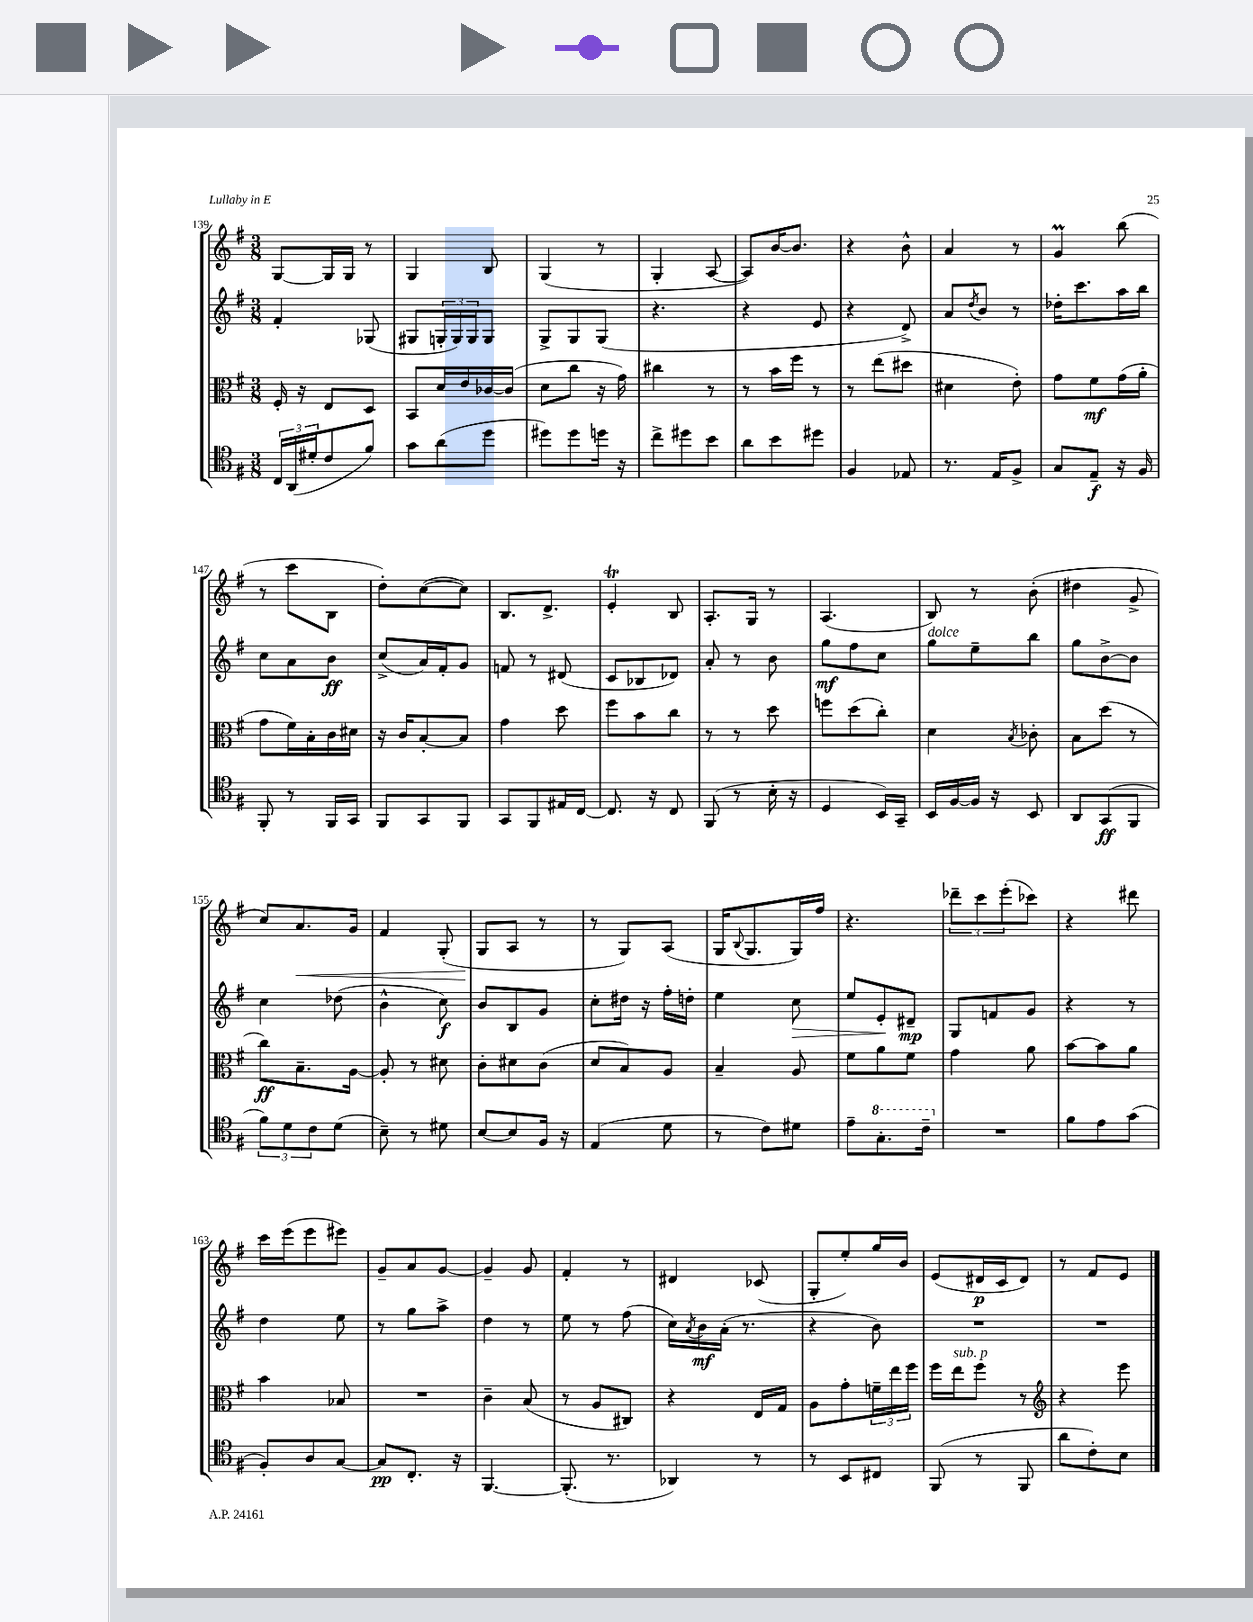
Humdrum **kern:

**kern	**dynam	**kern	**dynam	**kern	**dynam	**kern	**dynam
*part4	*part4	*part3	*part3	*part2	*part2	*part1	*part1
*staff4	*staff4	*staff3	*staff3	*staff2	*staff2	*staff1	*staff1
*clefC4	*	*clefC3	*	*clefG2	*	*clefG2	*
*k[f#]	*	*k[f#]	*	*k[f#]	*	*k[f#]	*
*M3/8	*	*M3/8	*	*M3/8	*	*M3/8	*
=139	=139	=139	=139	=139	=139	=139	=139
24C/LL	.	16F#'/	.	4f#'/	.	[8G/L	.
(24AA/	.	.	.	.	.	.	.
.	.	16r	.	.	.	.	.
24d#X'/J	.	.	.	.	.	.	.
8c/	.	8E/L	.	.	.	16G/L]	.
.	.	.	.	.	.	16G/JJ	.
8f#/J)	.	8D/J	.	(8G-X/	.	8r	.
=140	=140	=140	=140	=140	=140	=140	=140
8g\L	.	8BB/L	.	8G#X/L	.	4G/	.
(8a\	.	16d/L	.	24Gn'/L	.	.	.
.	.	.	.	24G/)	.	.	.
.	.	16e/	.	.	.	.	.
.	.	.	.	24G/J	.	.	.
8dd\J	.	[16c-X/	.	8G/J	.	8B/	.
.	.	(16c-/JJ]	.	.	.	.	.
=141	=141	=141	=141	=141	=141	=141	=141
8dd#X\L)	.	8d\L	.	8G^/L	.	(4G/	.
8dd#\	.	8cc\J	.	8G/	.	.	.
16ddn\Jk	.	16r	.	(8G/J	.	8r	.
16r	.	16g\)	.	.	.	.	.
=142	=142	=142	=142	=142	=142	=142	=142
8cc^\L	.	4cc#X\	.	4.r	.	4G'/	.
8dd#X\	.	.	.	.	.	.	.
8b\J	.	8r	.	.	.	[8A/	.
=143	=143	=143	=143	=143	=143	=143	=143
8a\L	.	8r	.	4r	.	8A/L])	.
8b\	.	16b\LL	.	.	.	[16b/K	.
.	.	16ff#\JJ	.	.	.	8.b/J]	.
8dd#X\J	.	8r	.	8e/	.	.	.
=144	=144	=144	=144	=144	=144	=144	=144
4F#/	.	8r	.	4r	.	4r	.
.	.	(8ee\L	.	.	.	.	.
8E-X/	.	8dd#X\J	.	8d^/)	.	8b^^\	.
=145	=145	=145	=145	=145	=145	=145	=145
8.r	.	4d#X\	.	8a/L	.	4a/	.
.	.	.	.	8qdd/	.	.	.
.	.	.	.	8b/J	.	.	.
16E/KL	.	.	.	.	.	.	.
8F#^/J	.	8e'\)	.	8r	.	8r	.
=146	=146	=146	=146	=146	=146	=146	=146
8G/L	.	8g\L	.	16dd-X'\KL	.	4gM/	.
.	.	.	.	8.ccc\	.	.	.
8E~/J	f	8f#\	mf	.	.	.	.
16r	.	(16g\L	.	16aa\L	.	(8bb\	.
16F#/	.	16a'\JJ	.	16bb\JJ	.	.	.
!!LO:LB:g=z
=147	=147	=147	=147	=147	=147	=147	=147
8FF#'/	.	8g\L	.	8cc\L	.	8r	.
8r	.	16f#\L)	.	8a\	.	8ccc\L	.
.	.	16B'\	.	.	.	.	.
16FF#/LL	.	16c\	.	8b\J	ff	8B\J	.
16GG/JJ	.	16d#X\JJ	.	.	.	.	.
=148	=148	=148	=148	=148	=148	=148	=148
8FF#/L	.	16r	.	(8cc^/L	.	8dd'\L)	.
.	.	16c/KL	.	.	.	.	.
8GG/	.	[8B'/	.	16a/L)	.	([8cc\	.
.	.	.	.	16f#'/J	.	.	.
8FF#/J	.	8B/J]	.	8g/J	.	8cc\J])	.
=149	=149	=149	=149	=149	=149	=149	=149
8GG/L	.	4g\	.	8fn/	.	8.B/L	.
8FF#/	.	.	.	8r	.	.	.
.	.	.	.	.	.	8.d^/J	.
16E#X/L	.	8dd\	.	(8d#X/	.	.	.
[16C/JJ	.	.	.	.	.	.	.
=150	=150	=150	=150	=150	=150	=150	=150
8.C/]	.	8ff#\L	.	8c/L	.	4eT'/	.
.	.	8b\	.	8B-X/	.	.	.
16r	.	.	.	.	.	.	.
8C/	.	8cc\J	.	8d-X/J)	.	8B/	.
=151	=151	=151	=151	=151	=151	=151	=151
(8FF#/	.	8r	.	8a'/	.	8.A'/L	.
8r	.	8r	.	8r	.	.	.
.	.	.	.	.	.	16G/Jk	.
16B'\	.	8dd\	.	8b\	.	8r	.
16r	.	.	.	.	.	.	.
=152	=152	=152	=152	=152	=152	=152	=152
4D/	.	8ffn\L	.	8gg\L	mf	(4.A/	.
.	.	(8dd\	.	8ff#\	.	.	.
16BB/LL)	.	8cc'\J)	.	8cc\J	.	.	.
16GG~/JJ	.	.	.	.	.	.	.
=153	=153	=153	=153	=153	=153	=153	=153
!	!	!	!	!LO:TX:a:i:t=dolce	!	!	!
16BB/LL	.	4d\	.	8gg\L	.	8B/)	.
[16F#/	.	.	.	.	.	.	.
16F#/JJ]	.	.	.	8ee~\	.	8r	.
16r	.	.	.	.	.	.	.
.	.	8qB/	.	.	.	.	.
8BB/	.	8c-X'\	.	8bb\J	.	(8b'\	.
=154	=154	=154	=154	=154	=154	=154	=154
8AA/L	.	8B\L	.	8gg\L	.	4dd#X\	.
(8GG/	ff	(8dd\J	.	[8b^\	.	.	.
8FF#/J	.	8r	.	8b\J]	.	8g^/	.
!!LO:LB:g=z
=155	=155	=155	=155	=155	=155	=155	=155
12f#\L)	.	8cc\L)	ff	4cc\	.	8cc/L)	.
12d\	.	.	.	.	.	.	.
!	!	!	!	!	!	!	!LO:HP:b
.	.	8.B~\	.	.	.	8.a/	<
12c\	.	.	.	.	.	.	.
(8d\J	.	.	.	(8dd-X\	.	.	.
.	.	[16A\Jk	.	.	.	16g/Jk	.
=156	=156	=156	=156	=156	=156	=156	=156
8B~\)	.	8A'/]	.	4b^^\	.	4f#/	.
8r	.	8r	.	.	.	.	.
8d#X\	.	8d#X\	.	8cc\)	f	(8G'/	.
=157	=157	=157	=157	=157	=157	=157	=157
[8B/L	.	8c'\L	.	8b/L	.	8G/L	.
8B/]	.	8d#X\	.	8B/	.	8A/J	[
16F#/Jk	.	(8c\J	.	8g/J	.	8r	.
16r	.	.	.	.	.	.	.
=158	=158	=158	=158	=158	=158	=158	=158
(4E/	.	8d/L	.	8cc'\L	.	8r	.
.	.	8B/)	.	16dd#X\Jk	.	8G/L)	.
.	.	.	.	16r	.	.	.
8d\	.	8A/J	.	16ff#'\LL	.	(8A/J	.
.	.	.	.	16ddn'\JJ	.	.	.
=159	=159	=159	=159	=159	=159	=159	=159
8r	.	4B~/	.	4ee\	.	16G/KL	.
.	.	.	.	.	.	8qqB/	.
.	.	.	.	.	.	8.G/	.
8c\L)	.	.	.	.	.	.	.
!	!	!	!	!	!LO:HP:b	!	!
8d#X\J	.	8A/	.	8cc\	>	16G/L)	.
.	.	.	.	.	.	16ff#/JJ	.
=160	=160	=160	=160	=160	=160	=160	=160
8e~\L	.	8f#\L	.	8ee/L	.	4.r	.
*8va	*	*	*	*	*	*	*
8.g'\	.	8a\	.	8e'/	.	.	.
.	.	8f#\J	.	8d#X~/J	] mp	.	.
16cc~\Jk	.	.	.	.	.	.	.
=161	=161	=161	=161	=161	=161	=161	=161
*X8va	*	*	*	*	*	*	*
4.r	.	4g\	.	8G/L	.	12ddd-X~\L	.
.	.	.	.	.	.	12ccc\	.
.	.	.	.	8fn/	.	.	.
.	.	.	.	.	.	(12eee'\	.
.	.	8a\	.	8g/J	.	8ccc-X\J)	.
=162	=162	=162	=162	=162	=162	=162	=162
8f#\L	.	[8b\L	.	4r	.	4r	.
8e\	.	8b\]	.	.	.	.	.
(8g\J	.	8a\J	.	8r	.	8ddd#X\	.
!!LO:LB:g=z
=163	=163	=163	=163	=163	=163	=163	=163
8F#'/L)	.	4b\	.	4dd\	.	16ccc\LL	.
.	.	.	.	.	.	(16eee\J	.
8A/	.	.	.	.	.	8eee\	.
[8G/J	.	8B-X/	.	8ee\	.	8eee#X\J)	.
=164	=164	=164	=164	=164	=164	=164	=164
8G/L]	pp	4.r	.	8r	.	8g~/L	.
8.C'/J	.	.	.	8gg\L	.	8a/	.
.	.	.	.	8aa^\J	.	[8g/J	.
16r	.	.	.	.	.	.	.
=165	=165	=165	=165	=165	=165	=165	=165
[4.FF#/	.	4c~\	.	4dd\	.	4g~/]	.
.	.	(8B/	.	8r	.	8g/	.
=166	=166	=166	=166	=166	=166	=166	=166
(8.FF#'/]	.	8r	.	8ee\	.	4f#'/	.
.	.	8A/L	.	8r	.	.	.
8.r	.	.	.	.	.	.	.
.	.	8C#X/J)	.	(8ff#\	.	8r	.
=167	=167	=167	=167	=167	=167	=167	=167
4AA-X/)	.	4r	.	16cc\LL)	.	4d#X/	.
.	.	.	.	8qa/	.	.	.
.	.	.	.	16b\	mf	.	.
.	.	.	.	(16a'\JJ	.	.	.
.	.	.	.	8.r	.	.	.
8r	.	16E/LL	.	.	.	(8c-X/	.
.	.	16G/JJ	.	.	.	.	.
=168	=168	=168	=168	=168	=168	=168	=168
8r	.	8A\L	.	4r	.	8G'/L	.
8BB/L	.	8g'\	.	.	.	8ee'/)	.
8C#X/J	.	24fn~\L	.	8b\)	.	16gg/L	.
.	.	24ee\	.	.	.	.	.
.	.	.	.	.	.	16b/JJ	.
.	.	24ff#\JJ	.	.	.	.	.
=169	=169	=169	=169	=169	=169	=169	=169
(8FF#/	.	16ff#\LL	.	4.r	.	(8e/L	.
!	!	!LO:TX:a:i:t=sub. p	!	!	!	!	!
.	.	16ee\J	.	.	.	.	.
8r	.	8ff#\J	.	.	.	16d#X/L	p
.	.	.	.	.	.	16c/J	.
8FF#/	.	8r	.	.	.	8d#/J)	.
=170	=170	=170	=170	=170	=170	=170	=170
*	*	*clefG2	*	*	*	*	*
8a\L	.	4r	.	4.r	.	8r	.
8c'\)	.	.	.	.	.	8f#/L	.
8B\J	.	8eee\	.	.	.	8e/J	.
==	==	==	==	==	==	==	==
*-	*-	*-	*-	*-	*-	*-	*-
